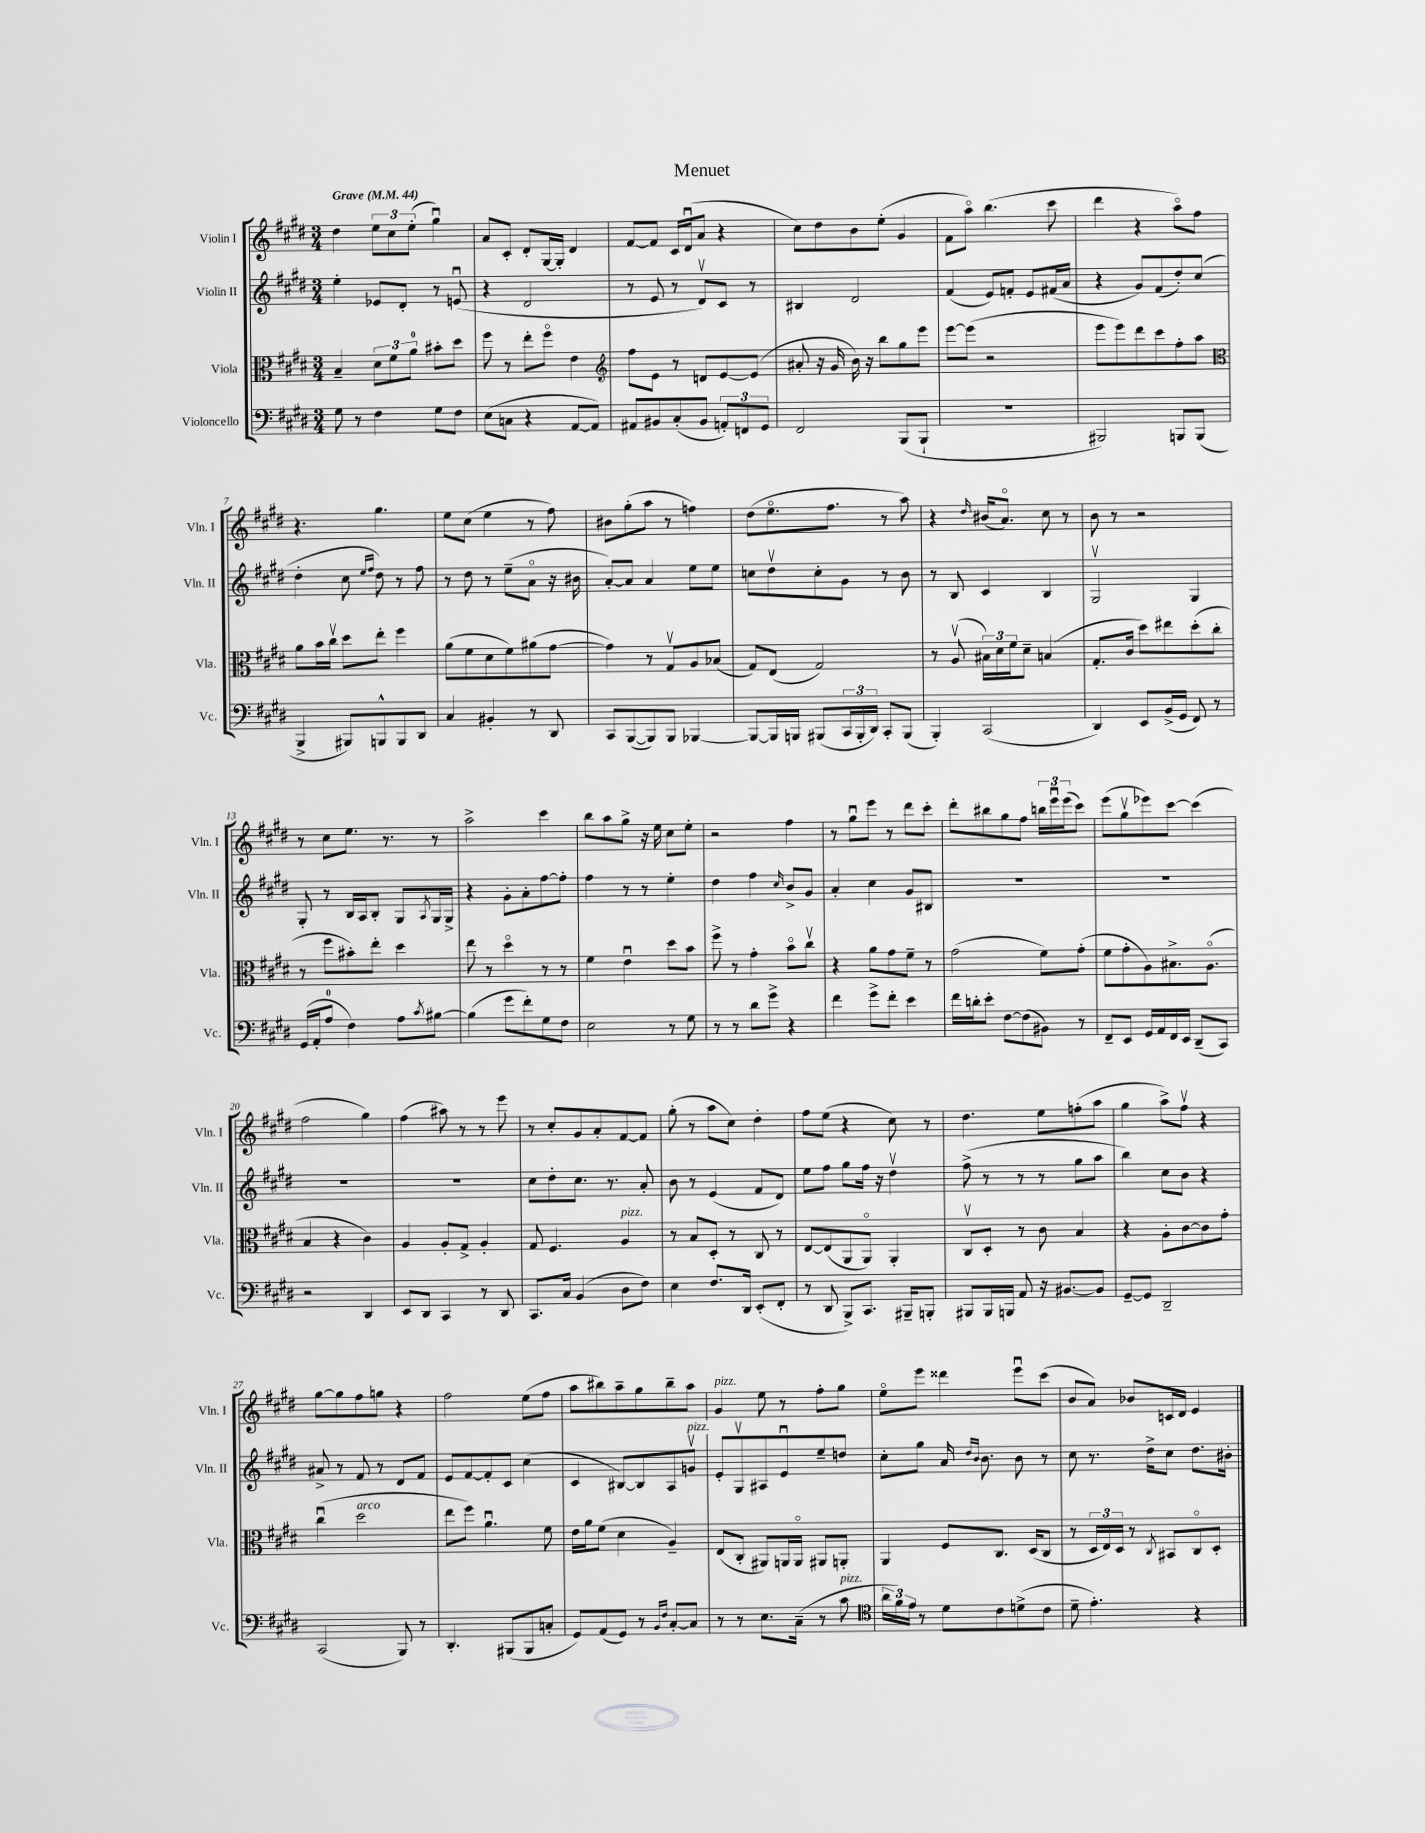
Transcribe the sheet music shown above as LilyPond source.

\header { title = "Menuet" }
<<
\new StaffGroup <<
\new Staff = "s0" \with { instrumentName = "Violin I" shortInstrumentName = "Vln. I" } {
    \clef treble \key e \major \numericTimeSignature \time 3/4 \tempo "Grave" 4 = 44
    dis''4 \tuplet 3/2 { e''8 cis''8 e''8-.( } gis''4\downbow) |
    a'8 cis'8-. dis'8-. gis16~ gis16-. dis'4 |
    fis'8~ fis'8 cis'16 dis'16\downbow( a'8 r4 |
    cis''8) dis''8 b'8 e''8-.( gis'4 |
    fis'8 a''8\flageolet) b''4.( cis'''8 |
    dis'''4 r4 a''8\flageolet) fis''8 |
    r4. gis''4. |
    e''8 cis''8( e''4 r8 fis''8) |
    bis'8 gis''8-.( a''8 r8 f''4) |
    dis''8( e''8.\flageolet fis''8. r8 a''8) |
    r4 \grace { dis''16 } bis'16( a'8.\flageolet) cis''8 r8 |
    b'8 r8 r2 |
    r8 cis''8 e''8. r8. r8 |
    a''2-> cis'''4 |
    b''8 a''8 gis''8-> r16 e''16 cis''8 e''8-. |
    r2 fis''4 |
    r8 gis''8\downbow e'''8 r8 dis'''8 cis'''8-. |
    dis'''8-. bis''8 gis''8 fis''8 \tuplet 3/2 { b''16 e'''16\downbow e'''16( } cis'''8) |
    e'''8( gis''8\upbow ees'''8) cis'''8~ cis'''4( |
    fis''2 gis''4) |
    fis''4( ais''8) r8 r8 e'''8 |
    r8 cis''8-. gis'8 a'8-. fis'8~ fis'8 |
    gis''8-.( r8 a''8 cis''8) dis''4-. |
    fis''8 e''8( r4 cis''8) r8 |
    dis''4. e''8 f''8-.( a''8 |
    gis''4 a''8->) fis''8\upbow r4 |
    gis''8~ gis''8 fis''8 g''8 r4 |
    fis''2 e''8( fis''8 |
    a''8 bis''8) a''8-- gis''8 bis''8-- a''8 |
    gis'4^\markup { \italic "pizz." } e''8 r8 fis''8-. gis''8 |
    e''8\flageolet e'''8 disis'''4 e'''8\downbow cis'''8( |
    b'8 a'8) bes'8 c'16 dis'16 e'4 \bar "|." |
}
\new Staff = "s1" \with { instrumentName = "Violin II" shortInstrumentName = "Vln. II" } {
    \clef treble \key e \major \numericTimeSignature \time 3/4
    e''4-. ees'8 dis'8-. r8 e'8\downbow( |
    r4 dis'2 |
    r8 e'8 r8 dis'8\upbow) cis'8 r8 |
    bis4 dis'2 |
    fis'4( e'8) f'8-. e'8 fis'16( a'16 |
    r4 gis'8) fis'8( dis''8-.) cis''8( |
    dis''4-. cis''8 \grace { e''16 fis''16 } dis''8) r8 fis''8 |
    r8 dis''8 r8 e''8--( a'8\flageolet r16 bis'16 |
    a'8~-.) a'8 a'4 e''8 e''8 |
    c''8 dis''8\upbow c''8-. gis'8 r8 b'8 |
    r8 b8 cis'4 b4 |
    gis2\upbow gis4 |
    gis8-. r8 b16 a16 b8-. gis8 \acciaccatura { a8 } gis16 gis16-> |
    r4 gis'8-. a'8-. fis''8~ fis''8-. |
    fis''4 r8 r8 e''4-. |
    dis''4 fis''4 \grace { cis''16 } b'8-> gis'8 |
    a'4-. cis''4 gis'8 bis8 |
    R2. |
    R2. |
    R2. |
    R2. |
    cis''8 dis''8-. cis''8. r8. a'8-. |
    b'8 r8 e'4( fis'8 dis'8) |
    e''8 fis''8 gis''8 fis''16 r16 dis''4\upbow |
    fis''8->( r8 r8 r8 gis''8 a''8 |
    b''4) cis''8 b'8 r4 |
    ais'8-> r8 fis'8 r8 dis'8 fis'8 |
    e'8 fis'8~ fis'8-. cis'8 cis''4( |
    cis'4 bis8~) bis8 a8 g'8\upbow^\markup { \italic "pizz." } |
    e'8-. gis8\upbow ais8 e'8\downbow e''8-- d''8 |
    cis''8-. gis''8 a'16 \grace { dis''16 b'16 } b'8. b'8 r8 |
    cis''8 r8. dis''16-> cis''8 dis''8. bis'16-. \bar "|." |
}
\new Staff = "s2" \with { instrumentName = "Viola" shortInstrumentName = "Vla." } {
    \clef alto \key e \major \numericTimeSignature \time 3/4
    b4-- \tuplet 3/2 { dis'8 fis'8 a'8-0 } bis'8-. dis''8 |
    fis''8 r8 e''8-. fis''8\flageolet e'4 |
    \clef treble fis''8 e'8 r8 d'8 e'8~ e'8( |
    ais'8-. r16 gis'16 b'16) r16 b''8 gis''8 e'''8 |
    e'''8~ e'''8( r2 |
    e'''8 e'''8) dis'''8 cis'''8 fis''8-. a''8 |
    \clef alto a'8 b'16 cis''16\upbow dis''8 e''8-. fis''4 |
    a'8( fis'8 dis'8 fis'8) ais'8( gis'8~ |
    gis'4) r8 gis8\upbow a8 bes8( |
    gis8) e8( gis2) |
    r8 a8\upbow( \tuplet 3/2 { bis16) dis'16 fis'16 } dis'8-- b4( |
    gis8.-. cis'16 dis''8) eis''8 dis''8-.( cis''8-. |
    r8 fis''8 bis'8-.) e''8-. dis''4 |
    e''8 r8 dis''4\flageolet r8 r8 |
    fis'4 e'4\downbow dis''8 b'8 |
    fis''8-> r8 gis'4-. b'8\flageolet cis''8\upbow |
    r4 a'8 gis'8 fis'8-- r8 |
    gis'2( fis'8) gis'8-.( |
    fis'8 gis'8-. a8) bis8.-> a8.\flageolet( |
    b4 r4 cis'4) |
    a4 a8-. gis8-> a4-. |
    gis8 fis4. a4^\markup { \italic "pizz." } |
    r8 b8 dis8-. r8 cis8 r8 |
    e8~ e8( a,8 a,8\flageolet) a,4-. |
    cis8\upbow dis8-. r8 cis'8 b4 |
    r4 a8-. cis'8~ cis'8 gis'8-. |
    cis''4\downbow( dis''2^\markup { \italic "arco" } |
    e''8 fis''8) a'4.\downbow fis'8 |
    e'16 a'16 fis'8( dis'4 a4--) |
    e8( cis8-. ais,8) a,16 a,16\flageolet ais,8 a,8-. |
    a,4 fis8 cis8. dis16( cis8 |
    r8 \tuplet 3/2 { dis16 e16) dis16 } r8 \acciaccatura { cis8 } bis,8 cis8\flageolet dis8-. \bar "|." |
}
\new Staff = "s3" \with { instrumentName = "Violoncello" shortInstrumentName = "Vc." } {
    \clef bass \key e \major \numericTimeSignature \time 3/4
    gis8 r8 fis4 gis8 fis8 |
    e8( c8 r4 a,8~ a,8) |
    ais,8 bis,8 cis8-.( bis,8 \tuplet 3/2 { a,8-.) f,8 gis,8 } |
    fis,2 b,,8( b,,8-! |
    R2. |
    bis,,2) b,,8 b,,8( |
    b,,4-> bis,,8) b,,8-^ b,,8 dis,8 |
    cis4 bis,4-. r8 dis,8 |
    cis,8 b,,8~( b,,8) b,,8 bes,,4~ |
    bes,,8~ bes,,16 b,,16 bis,,8( \tuplet 3/2 { cis,16 bis,,16-. dis,16) } cis,8-. bis,,8( |
    b,,4-.) cis,2( |
    dis,4) e,8 b,16->( gis,16 fis,8) r8 |
    gis,16( a,16-. a8-0 fis4) a8 \acciaccatura { cis'8 } bis8~ |
    bis4( gis'8 fis'8-.) gis8 fis8 |
    e2 r8 gis8 |
    r8 r8 dis'8 gis'8-> r4 |
    fis'4 gis'8-> fis'8-. e'4 |
    fis'16 d'16-. e'8-. fis8~ fis8( bis,8) r8 |
    fis,8-- e,8 gis,16 a,16 fis,16 e,16 dis,8--( cis,8) |
    r2 dis,4 |
    e,8 dis,8 cis,4 r8 dis,8 |
    cis,8. cis16 b,4( dis8 fis8) |
    e4 fis8. dis,16 e,8-.( fis,8-. |
    r8 dis,8 b,,8->) cis,8. bis,,16-- b,,8-. |
    bis,,8 bis,,16 b,,16 a,8 r16 bis,8.~ bis,8 |
    gis,8~-- gis,8 dis,2-- |
    cis,2( b,,8) r8 |
    dis,4.-. bis,,8( bis,,8 c8-. |
    gis,8) a,8( gis,8) r8 \grace { b,16 fis16 } cis8~-. cis8 |
    r8 r8 e8. cis16--( r8 cis'8^\markup { \italic "pizz." } |
    \clef tenor \tuplet 3/2 { a'16 fis'16) e'16 } r8 dis'8 cis'8 d'8->( cis'8 |
    dis'8-- e'4.-.) r4 \bar "|." |
}
>>
>>
